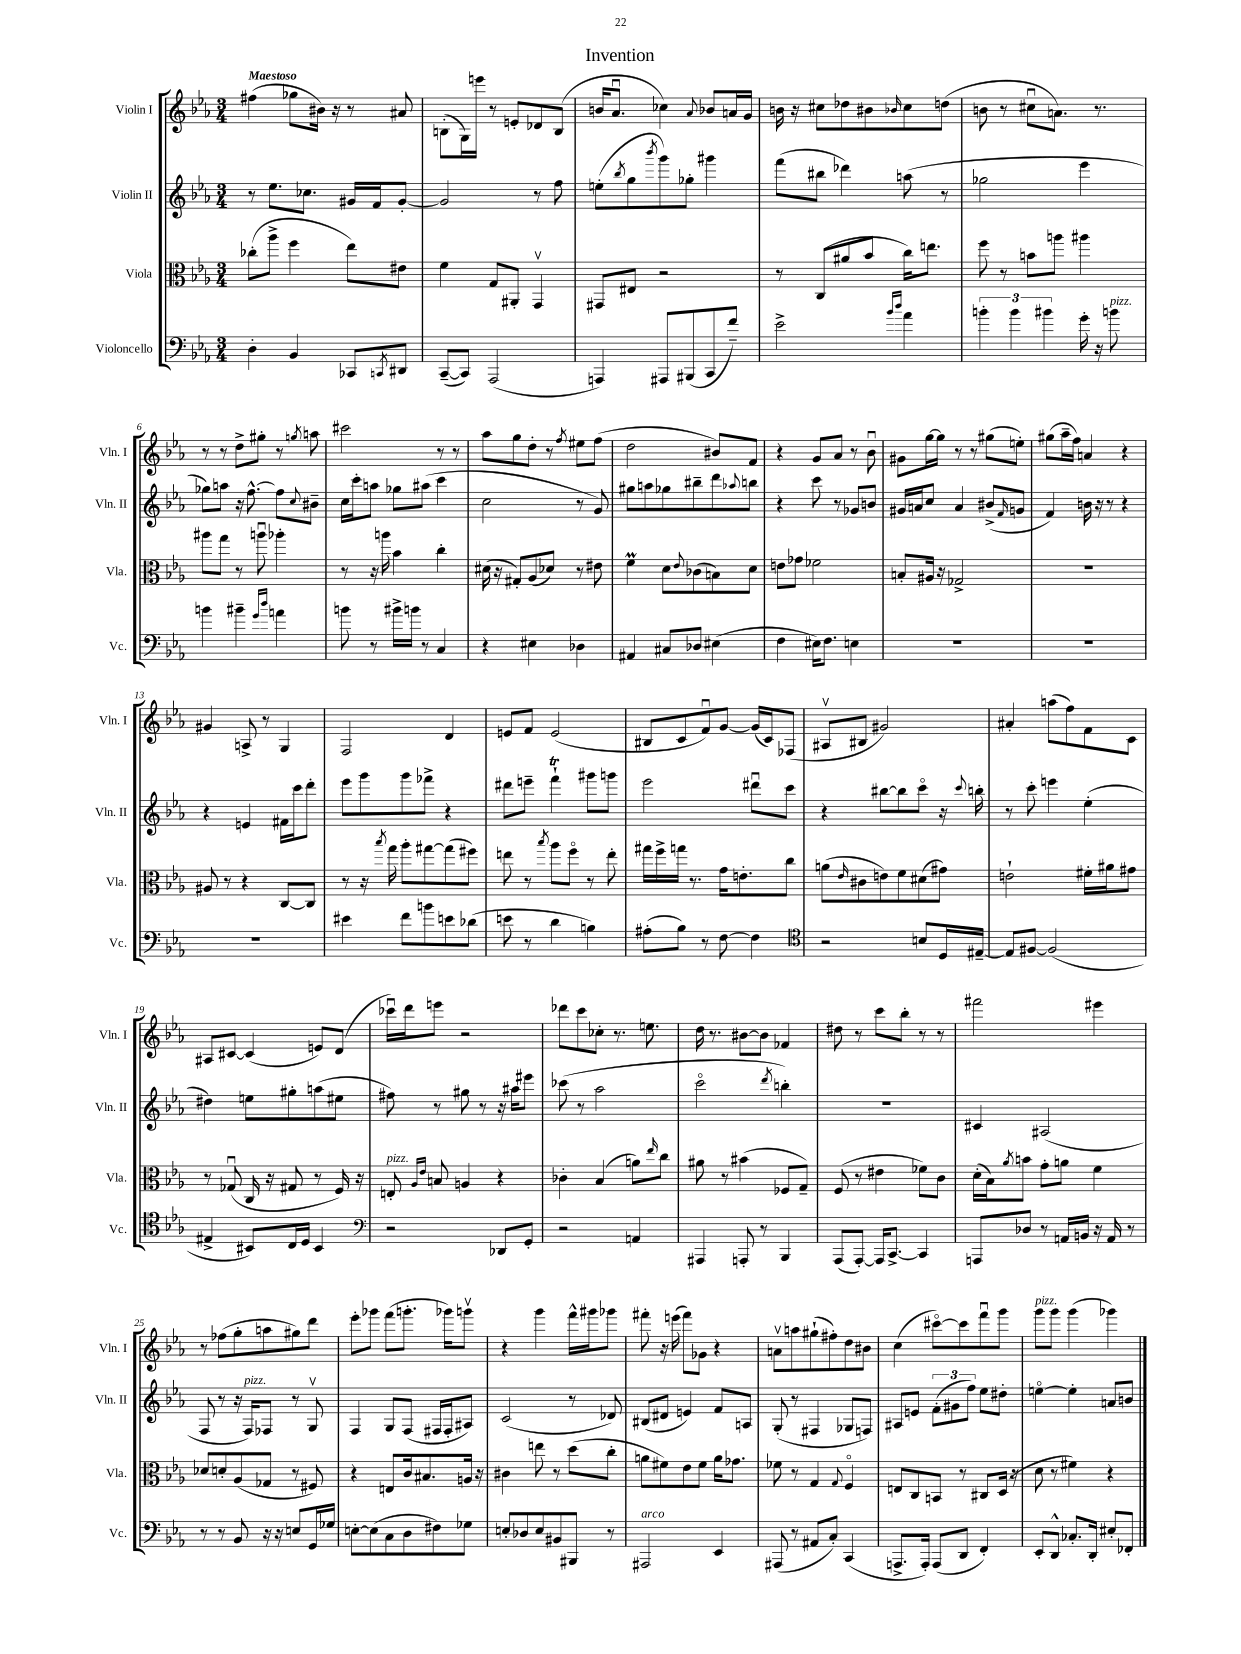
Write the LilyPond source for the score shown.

\header { title = "Invention" }
<<
\new StaffGroup <<
\new Staff = "s0" \with { instrumentName = "Violin I" shortInstrumentName = "Vln. I" } {
    \clef treble \key ees \major \numericTimeSignature \time 3/4 \tempo "Maestoso"
    fis''4( ges''8 bis'16) r16 r8 ais'8 |
    b8-.( g16) e'''16 r8 e'8-. des'8 b8( |
    b'16 aes'8.\downbow ces''4) \appoggiatura { aes'8 } bes'8 a'16 g'16 |
    b'16 r16 cis''8 des''8 bis'8 \grace { bes'16 } cis''8 d''8( |
    b'8 r8 cis''8\downbow a'8.) r8. |
    r8 r8 d''8-> gis''8-. r8 \acciaccatura { g''8 } a''8 |
    cis'''2 r8 r8 |
    aes''8 g''8 d''8-. r8 \acciaccatura { f''8 } eis''8 f''8( |
    d''2 bis'8) f'8 |
    r4 g'8 aes'8 r8 bes'8\downbow |
    gis'8 g''16~ g''16 r8 r8 gis''8( e''8-.) |
    gis''8( aes''16-- f''16) a'4 r4 |
    gis'4 a8-> r8 g4 |
    f2 d'4 |
    e'8 f'8 e'2( |
    bis8 c'8 f'8\downbow) g'8~ g'16( c'16) fes8( |
    ais8\upbow bis8 gis'2) |
    ais'4-. a''8( f''8) f'8 c'8 |
    ais8 cis'8~ cis'4( e'8) d'8( |
    ces'''16\downbow) d'''16 e'''8 r2 |
    des'''8 c'''8 ces''8-. r8. e''8. |
    d''16 r8. bis'8~ bis'8 fes'4 |
    dis''8 r8 c'''8 bes''8-. r8 r8 |
    fis'''2 eis'''4 |
    r8 fes''8( g''8-. a''8 gis''8) d'''8 |
    ees'''8-. ges'''8 f'''8( g'''8.-. ges'''16) g'''8\upbow |
    r4 g'''4 f'''16-^ gis'''16 ges'''8 |
    fis'''8-. r16 e'''16( fis'''8) ges'8 r4 |
    a'8\upbow a''8 gis''8-!( fis''8-.) d''8 bis'8 |
    c''4( cis'''8~\flageolet) cis'''8 f'''8\downbow g'''8 |
    g'''8^\markup { \italic "pizz." } g'''8 g'''4( ges'''4) \bar "|." |
}
\new Staff = "s1" \with { instrumentName = "Violin II" shortInstrumentName = "Vln. II" } {
    \clef treble \key ees \major \numericTimeSignature \time 3/4
    r8 ees''8. ces''8. gis'16 f'16 gis'8~-. |
    gis'2 r8 f''8 |
    e''8-.( \acciaccatura { bes''8 } g''8 \acciaccatura { bes'''8 } g'''8) ges''8-. gis'''4 |
    f'''8( bis''8 des'''4) a''8( r8 |
    ges''2 ees'''4 |
    ges''8) a''8 r16 f''8.~-^ f''8 \appoggiatura { c''8 } bis'8-- |
    c''16 c'''16-. a''8 ges''8 ais''8( c'''4 |
    c''2 r8 g'8) |
    gis''8 a''8 ges''8 bis''8-- d'''8 \appoggiatura { aes''8 } b''8 |
    r4 c'''8 r8 ges'8 b'8 |
    gis'16 a'16 c''8 a'4 bis'8->( \grace { f'16 } g'8 |
    f'4) b'16 r16 r8 r4 |
    r4 e'4 fis'16 c'''16 d'''8-. |
    ees'''8 g'''8 g'''8 fes'''8-> r4 |
    dis'''8 e'''8-- f'''4-!\trill gis'''8 g'''8 |
    ees'''2 dis'''8\downbow c'''8 |
    r4 bis''8~ bis''8 c'''8\flageolet r16 \appoggiatura { c'''8 } b''16-. |
    r8 c'''8-. e'''4 ees''4-.( |
    dis''4) e''8 gis''8-. a''8( eis''8 |
    fis''8) r8 gis''8 r8 r16 ais''16 eis'''8 |
    ces'''8( r8 aes''2 |
    c'''2\flageolet \acciaccatura { d'''8 } b''4-.) |
    R2. |
    cis'4 ais2( |
    f8 r8 r16 f16^\markup { \italic "pizz." }) fes8 r8 g8\upbow |
    f4 g8 f8( fis16 fis16-. ais8) |
    c'2( r8 des'8) |
    bis8( dis'8 e'4) f'8 a8 |
    g8-.( r8 fis4 ges8 f8) |
    ais8 e'8 \tuplet 3/2 { f'8-.( gis'8 f''8) } ees''8 dis''8-. |
    e''4~\flageolet e''4-. a'8 b'8 \bar "|." |
}
\new Staff = "s2" \with { instrumentName = "Viola" shortInstrumentName = "Vla." } {
    \clef alto \key ees \major \numericTimeSignature \time 3/4
    ces''8-.( aes''8-> f''4 ees''8) eis'8 |
    f'4 g8 ais,8-. g,4\upbow |
    gis,8 eis8 r2 |
    r8 c8( ais'8 bes'8 c''16) e''8. |
    f''8 r8 b'8 a''8 ais''4 |
    ais''8 g''8 r8 a''8\downbow aes''4-. |
    r8 r16 a''16 bes'4 c''4-. |
    dis'16( r16 gis8-.) aes8( des'8) r8 eis'8 |
    f'4\prall d'8 \appoggiatura { ees'8 } ces'8( b8) d'8 |
    e'8 ges'8 fes'2 |
    b8-. ais16 r16 ges2-> |
    R2. |
    ais8 r8 r4 c8~ c8 |
    r8 r16 \acciaccatura { bes''8 } g''16 aes''8-. gis''8~ gis''8( fis''8) |
    e''8 r8 \acciaccatura { bes''8 } aes''8 f''8\flageolet r8 e''8-. |
    gis''16 f''16-> g''16 r8. g'16 e'8.-. c''8 |
    a'8( \grace { ees'16 } cis'8 e'8) f'8 dis'8( gis'8) |
    e'2-! fis'16-. ais'16 gis'8 |
    r8 ges8\downbow( c16 r16 gis8 r8 f16) r16 |
    e8-.^\markup { \italic "pizz." } \grace { aes16 ees'16 } b8 a4 r4 |
    ces'4-. bes4( a'8) \grace { ees''16 } c''8 |
    ais'8 r8 bis'4( fes8 g8--) |
    f8( r8 eis'4 fes'8) c'8 |
    d'16-.( bes16) \acciaccatura { aes'8 } b'8 g'8-. a'8 f'4 |
    des'8 d'8-. aes8( ges8 r8 fis8) |
    r4 e8 c'16 bis8. a16 r16 |
    cis'4 e''8 r8 d''8( c''8-. |
    a'8 fis'8) ees'8 fis'8 a'16 ges'8. |
    fes'8 r8 g4 \appoggiatura { g8 } f4\flageolet |
    e8 c8 b,8 r8 cis8 d16( r16 |
    d'8 r8 fis'4) r4 \bar "|." |
}
\new Staff = "s3" \with { instrumentName = "Violoncello" shortInstrumentName = "Vc." } {
    \clef bass \key ees \major \numericTimeSignature \time 3/4
    d4-. bes,4 ces,8 \acciaccatura { c,8 } dis,8 |
    c,8~--( c,8) aes,,2( |
    a,,4) ais,,8 bis,,8( c,8 f'8--) |
    ees'2-> \grace { bes'16 d''16 } aes'4 |
    \tuplet 3/2 { b'4-. b'4 bis'4 } g'16-. r16 b'8^\markup { \italic "pizz." } |
    b'4 bis'4-- \grace { g'16 d''16 } a'4 |
    b'8 r8 bis'16-> b'16 r8 c4 |
    r4 eis4 des4 |
    ais,4 cis8 des8 eis4( |
    f4 eis16) f8. e4 |
    R2. |
    R2. |
    R2. |
    eis'4 f'8 b'8 e'8 des'8( |
    e'8 r8 d'4 b4) |
    ais8-.( bes8) r8 f8~ f4 |
    \clef tenor r2 b8 d16 eis16~-- |
    eis8 fis8~ fis2( |
    eis4-> bis,8) c16 d16 bis,4 |
    \clef bass r2 des,8 g,8-. |
    r2 a,4 |
    ais,,4 a,,8-. r8 bes,,4 |
    aes,,8( aes,,8~-.) aes,,16 c,8.~-> c,4 |
    a,,8 des8 r8 a,16 b,16 r16 a,16 r8 |
    r8 r8 bes,8 r16 r16 e8 g,16 ges16 |
    e8~-. e8( c8 d8 fis8) ges8 |
    e8-. des8 e8 bis,8 bis,,8 r8 |
    ais,,2^\markup { \italic "arco" } ees,4 |
    ais,,8( r8 ais,8 c8-.) c,4( |
    a,,8.-> a,,16-.) a,,8( d,8 f,4-.) |
    ees,8-. d,8-^ ces8.-. d,16-. eis8-. fes,8-. \bar "|." |
}
>>
>>
